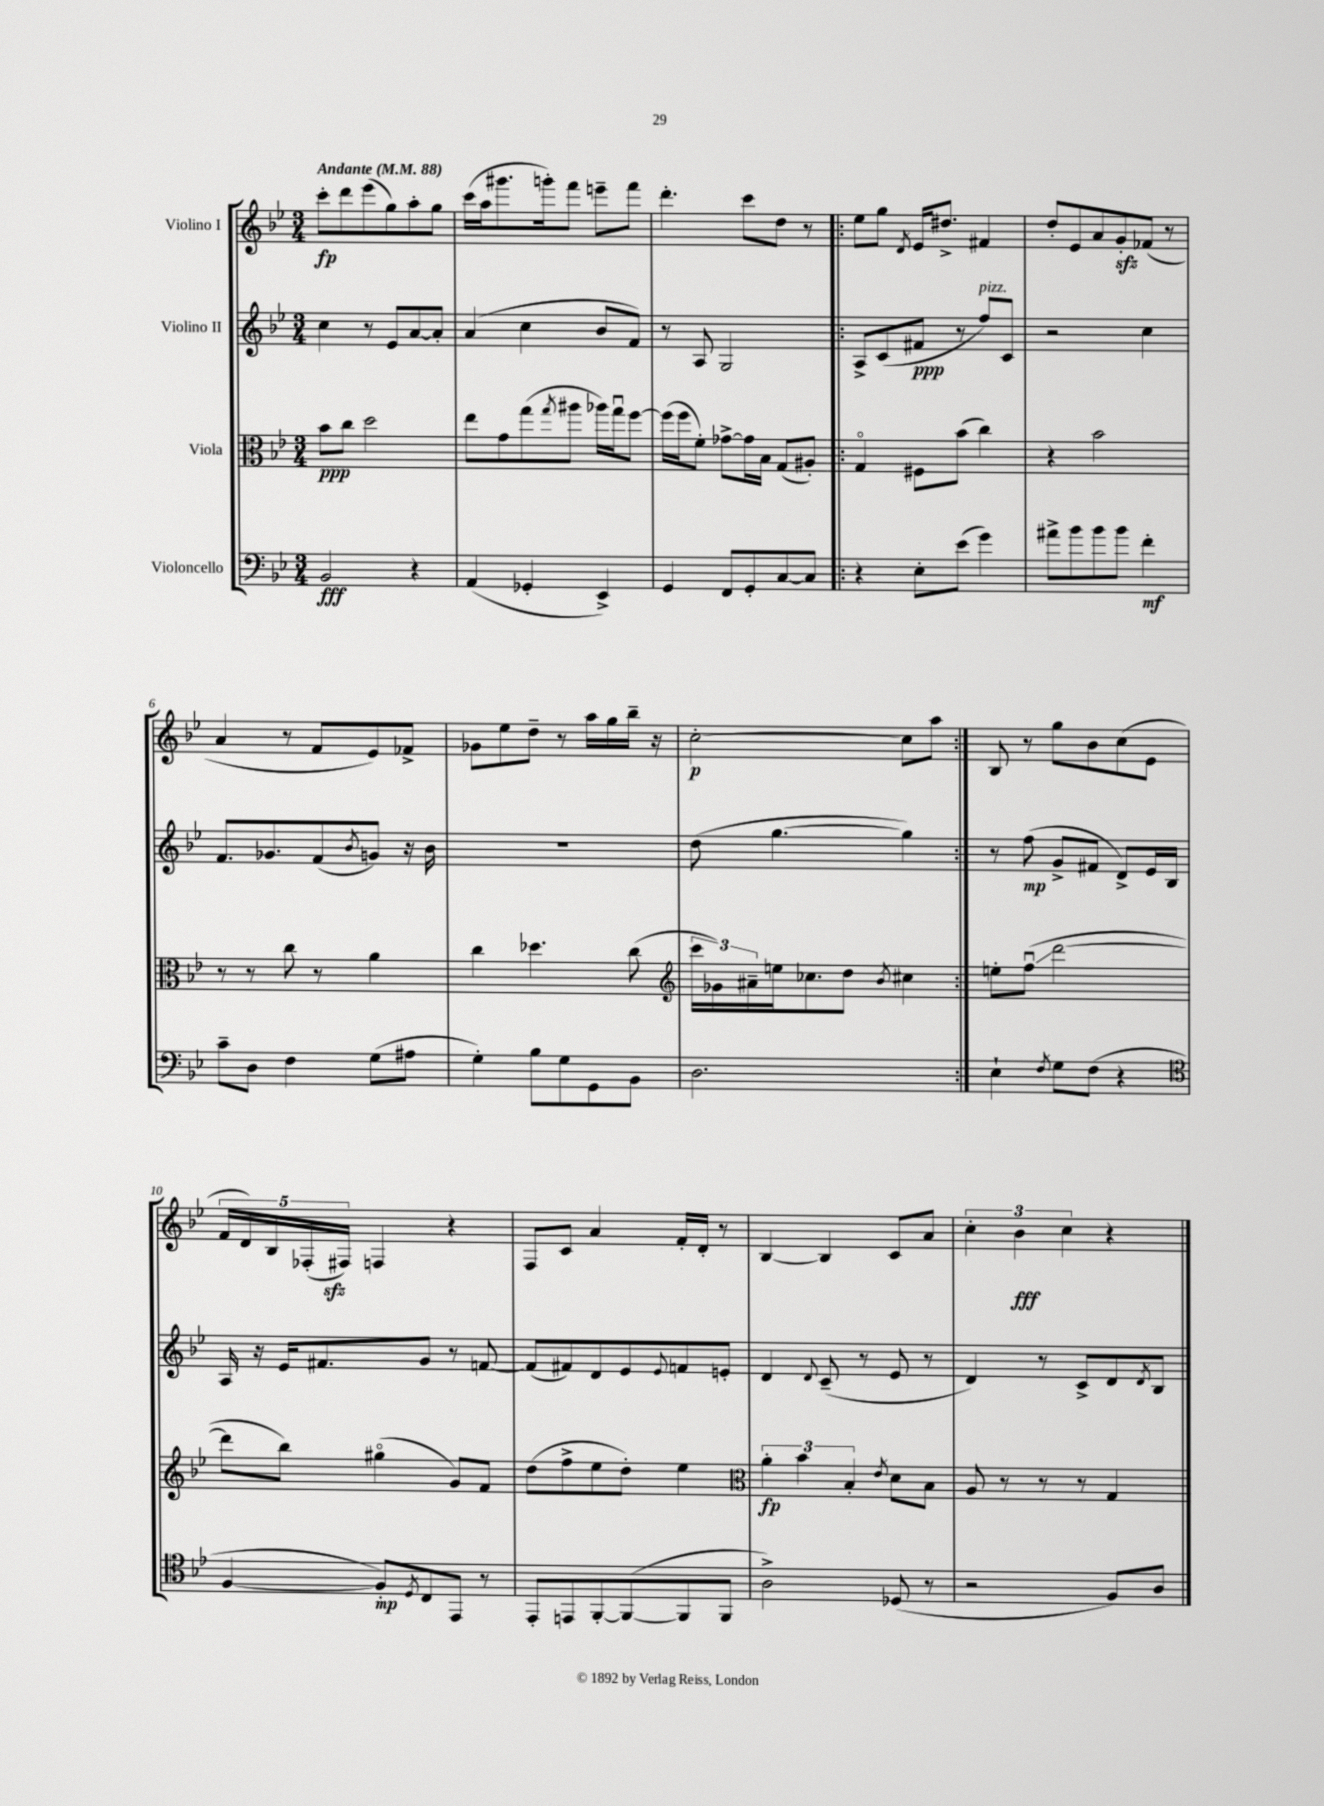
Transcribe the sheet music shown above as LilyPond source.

<<
\new StaffGroup <<
\new Staff = "s0" \with { instrumentName = "Violino I" } {
    \clef treble \key bes \major \numericTimeSignature \time 3/4 \tempo "Andante" 4 = 88
    c'''8-.\fp d'''8 ees'''8( g''8) a''8-. g''8 |
    c'''16( a''16 gis'''8. g'''16-.) f'''8 e'''8-- f'''8 |
    d'''4.-. c'''8 d''8 r8 |
    \repeat volta 2 { ees''8 g''8 \acciaccatura { d'8 } ees'16 dis''8.-> fis'4 |
    d''8-. ees'8 a'8 g'8-.\sfz fes'8( r8 |
    a'4 r8 f'8 ees'8) fes'8-> |
    ges'8 ees''8 d''8-- r8 a''16 g''16 bes''16-- r16 |
    c''2~-.\p c''8 a''8 | }
    bes8 r8 g''8 bes'8 c''8( ees'8 |
    \tuplet 5/4 { f'16 d'16) bes16 fes16-.( fis16\sfz) } f4 r4 |
    f8 c'8 a'4 f'16-. d'16-. r8 |
    bes4~ bes4 c'8 a'8 |
    \tuplet 3/2 { c''4-. bes'4\fff c''4 } r4 \bar "|." |
}
\new Staff = "s1" \with { instrumentName = "Violino II" } {
    \clef treble \key bes \major \numericTimeSignature \time 3/4
    c''4 r8 ees'8 a'8~ a'8-. |
    a'4( c''4 bes'8 f'8) |
    r8 a8 g2 |
    \repeat volta 2 { a8-> c'8( fis'8\ppp r8 f''8^\markup { \italic "pizz." }) c'8 |
    r2 c''4 |
    f'8. ges'8. f'8( \acciaccatura { bes'8 } g'8) r16 bes'16 |
    R2. |
    d''8( g''4.~ g''4) | }
    r8 f''8\mp( g'8-> fis'8 d'8->) ees'16 bes16 |
    a16 r16 ees'16 fis'8. g'8 r8 f'8~ |
    f'8( fis'8) d'8 ees'8 \appoggiatura { ees'8 } f'8 e'8-. |
    d'4 \appoggiatura { d'8 } c'8--( r8 ees'8 r8 |
    d'4) r8 c'8-> d'8 \acciaccatura { d'8 } bes8 \bar "|." |
}
\new Staff = "s2" \with { instrumentName = "Viola" } {
    \clef alto \key bes \major \numericTimeSignature \time 3/4
    bes'8\ppp c''8 d''2 |
    ees''8 g'8 g''8( \acciaccatura { g''8 } ais''8 aes''16) g''16\downbow f''8~ |
    f''16( f''16 f'8-.) ges'8~-> ges'16 bes16 g8( ais8-.) |
    \repeat volta 2 { g4\flageolet fis8 bes'8( c''4) |
    r4 bes'2 |
    r8 r8 c''8 r8 a'4 |
    c''4 des''4. c''8( |
    \clef treble \tuplet 3/2 { c'''16 ges'16) ais'16-- } e''16 ces''8. d''8 \acciaccatura { bes'8 } cis''4 | }
    e''8-. f''8\downbow\glissando( d'''2~ |
    d'''8 bes''8) gis''4\flageolet( g'8) f'8 |
    d''8( f''8-> ees''8 d''8-.) ees''4 |
    \clef alto \tuplet 3/2 { a'4-.\fp bes'4 bes4-. } \acciaccatura { ees'8 } d'8 bes8 |
    a8 r8 r8 r8 g4 \bar "|." |
}
\new Staff = "s3" \with { instrumentName = "Violoncello" } {
    \clef bass \key bes \major \numericTimeSignature \time 3/4
    bes,2\fff r4 |
    a,4( ges,4-. ees,4->) |
    g,4 f,8 g,8-. c8~ c8 |
    \repeat volta 2 { r4 ees8-. ees'8( g'4) |
    ais'8-> bes'8 bes'8 bes'8 f'4-.\mf |
    c'8-- d8 f4 g8( ais8 |
    g4-.) bes8 g8 g,8 bes,8 |
    d2. | }
    ees4-! \acciaccatura { f8 } g8 f8( r4 |
    \clef tenor f4~ f8-.\mp) \acciaccatura { d8 } c8 ees,8 r8 |
    ees,8-. e,8 f,8~-. f,8~( f,8 f,8 |
    a2->) des8( r8 |
    r2 f8) a8 \bar "|." |
}
>>
>>
